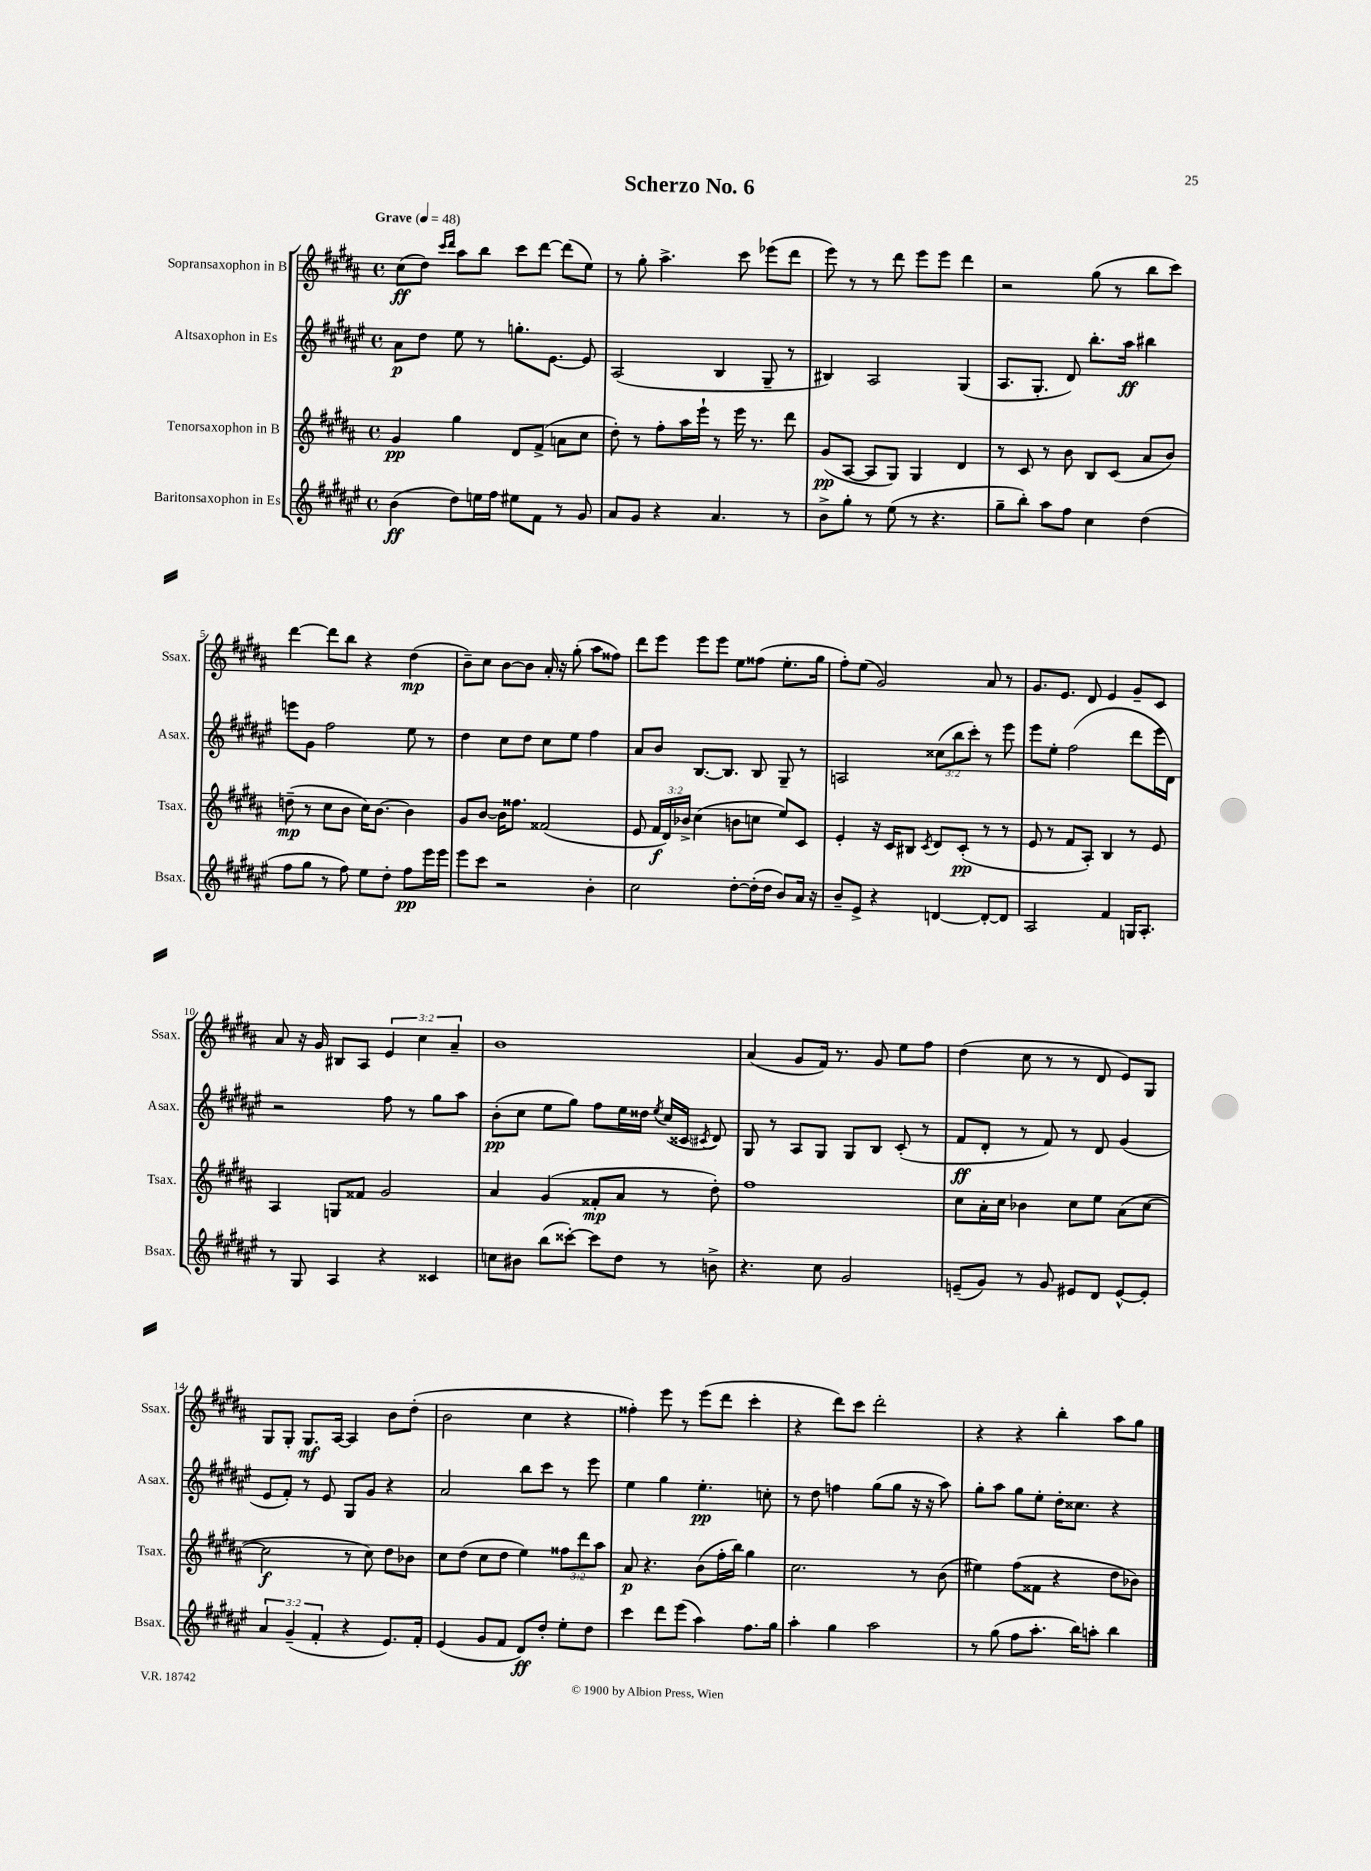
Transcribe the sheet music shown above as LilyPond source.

\header { title = "Scherzo No. 6" }
<<
\new StaffGroup <<
\new Staff = "s0" \with { instrumentName = "Sopransaxophon in B" shortInstrumentName = "Ssax." } {
    \clef treble \key b \major \defaultTimeSignature \time 4/4 \override Staff.TupletNumber.text = #tuplet-number::calc-fraction-text \tempo "Grave" 4 = 48
    \autoBeamOff cis''8[\ff( dis''8]) \grace { cis'''16[ dis'''16] } ais''8[ b''8] cis'''8[ dis'''8]~ dis'''8[( e''8]) |
    r8 gis''8-. ais''4.-> cis'''8 ees'''8[( dis'''8] |
    e'''8) r8 r8 dis'''8 e'''8[ e'''8] dis'''4 |
    r2 gis''8( r8 b''8[ cis'''8]) |
    dis'''4~ dis'''8[ b''8] r4 dis''4\mp( |
    b'8[--) cis''8] b'8[~ b'8] ais'16-. r16 gis''8-.( ais''8[ fisis''8]) |
    dis'''8[ e'''8] e'''8[ e'''8] e''8[ fisis''8]( e''8.[-. gis''16] |
    fis''8[-.) e''8]( gis'2) ais'8 r8 |
    gis'8.[ e'8.] dis'8 e'4 gis'8[-- cis'8] |
    ais'8 r16 gis'16 bis8[ ais8] \tuplet 3/2 { e'4 cis''4 ais'4-- } |
    b'1 |
    ais'4( gis'8[ fis'16]) r8. gis'8 e''8[ fis''8] |
    dis''4( cis''8 r8 r8 dis'8 e'8[) gis8] |
    gis8[ gis8]-. gis8.[\mf ais16]~ ais4 b'8[ dis''8]-.( |
    b'2 cis''4 r4 |
    fisis''4-.) e'''8 r8 e'''8[( dis'''8] cis'''4-. |
    r4 dis'''8[) cis'''8] dis'''2-. |
    r4 r4 b''4-. ais''8[ gis''8] \bar "|." |
}
\new Staff = "s1" \with { instrumentName = "Altsaxophon in Es" shortInstrumentName = "Asax." } {
    \clef treble \key fis \major \defaultTimeSignature \time 4/4 \override Staff.TupletNumber.text = #tuplet-number::calc-fraction-text
    \autoBeamOff ais'8[\p dis''8] eis''8 r8 g''8.[-. eis'8.]~ eis'8 |
    ais2( b4 gis8-- r8 |
    bis4) ais2 gis4( |
    ais8.[ gis8.]-. dis'8) b''8.[-. ais''16]\ff bis''4 |
    e'''8[ gis'8] fis''2 eis''8 r8 |
    dis''4 cis''8[ dis''8] cis''8[ eis''8] fis''4 |
    ais'8[ b'8] b8.[~ b8.] b8 gis8-- r8 |
    a2 \tuplet 3/2 { cisis''8[( b''8 cis'''8]-.) } r8 eis'''8 |
    eis'''8[ eis''8]-. fis''2( dis'''8[ eis'''16 dis'16]) |
    r2 fis''8 r8 gis''8[ ais''8] |
    b'8[-.\pp( cis''8] eis''8[ gis''8]) fis''8[ eis''16 disis''16] \acciaccatura { eis''8 } cis''16[( cisis'16] \acciaccatura { cis'8 } dis'8) |
    gis8 r8 ais8[ gis8] gis8[ b8] cis'8-.( r8 |
    fis'8[\ff dis'8]-. r8 fis'8) r8 dis'8 gis'4( |
    eis'8[ fis'8]-.) r8 eis'8 gis8[ gis'8] r4 |
    ais'2 b''8[ cis'''8] r8 eis'''8 |
    eis''4 gis''4 eis''4.-.\pp c''8-. |
    r8 dis''8 f''4 gis''8[( gis''8] r16 r16 ais''8) |
    gis''8[-. ais''8] gis''8[ eis''8]-. dis''16[-. cisis''8.] r4 \bar "|." |
}
\new Staff = "s2" \with { instrumentName = "Tenorsaxophon in B" shortInstrumentName = "Tsax." } {
    \clef treble \key b \major \defaultTimeSignature \time 4/4 \override Staff.TupletNumber.text = #tuplet-number::calc-fraction-text
    \autoBeamOff gis'4\pp gis''4 dis'8[ fis'8]->( a'8[ cis''8] |
    dis''8-.) r8 fis''8[-. ais''16 e'''16]-! r8 e'''16 r8. dis'''8 |
    gis'8[\pp( ais8]~ ais8[ gis8]) gis4 dis'4 |
    r8 cis'8 r8 b'8 b8[ cis'8]( ais'8[ b'8]) |
    d''8--\mp( r8 cis''8[ b'8] cis''16[) b'8.]~ b'4 |
    gis'8[ b'8]~ b'16[ fisis''8.] fisis'2( |
    e'8 \tuplet 3/2 { fis'16[\f dis'16) bes'16]-> } cis''4( b'8[ c''8] e''8[) cis'8] |
    e'4-. r16 cis'16[ bis8] \acciaccatura { cis'8 } dis'8[ cis'8]-.\pp( r8 r8 |
    e'8 r8 fis'8[ ais8]-.) b4 r8 e'8 |
    ais4 g8[ fisis'8] gis'2 |
    ais'4 gis'4( fisis'8[-.\mp ais'8] r8 dis''8-.) |
    fis''1 |
    cis''8[ ais'16-. cis''16] bes'4 cis''8[ e''8] ais'8[( cis''8]~ |
    cis''2\f r8 cis''8) dis''8[ bes'8] |
    cis''8[ dis''8]( cis''8[ dis''8] e''4) \tuplet 3/2 { fisis''8[ dis'''8 ais''8] } |
    ais'8\p r4. b'8[( fis''16-. b''16]) gis''4 |
    cis''2. r8 b'8( |
    eis''4) fis''8[( fisis'8] r4 dis''8[ bes'8]) \bar "|." |
}
\new Staff = "s3" \with { instrumentName = "Baritonsaxophon in Es" shortInstrumentName = "Bsax." } {
    \clef treble \key fis \major \defaultTimeSignature \time 4/4 \override Staff.TupletNumber.text = #tuplet-number::calc-fraction-text
    \autoBeamOff b'4\ff( dis''8[) e''16 fis''16] eis''8[ fis'8] r8 gis'8 |
    ais'8[ gis'8] r4 ais'4. r8 |
    b'8[-> gis''8]-. r8 eis''8( r8 r4. |
    gis''8[-- b''8]-.) ais''8[ fis''8] cis''4 dis''4( |
    fis''8[ gis''8] r8 fis''8) eis''8[ dis''8]-. fis''8[\pp eis'''16 eis'''16] |
    eis'''8[ cis'''8] r2 b'4-. |
    cis''2 dis''8[~-. dis''16-.( dis''16] b'8[) ais'16] r16 |
    b'8[-- eis'8]-> r4 d'4~ d'8[~-. d'8] |
    ais2 fis'4 g16[ ais8.]-. |
    r8 gis8 ais4 r4 cisis'4 |
    c''8[ bis'8] b''8[( cisis'''8]~-.) cisis'''8[ dis''8] r8 b'8-> |
    r4. cis''8 gis'2 |
    e'8[--( gis'8]) r8 gis'8 eis'8[ dis'8] eis'8[~-^ eis'8]-. |
    \tuplet 3/2 { ais'4 gis'4--( fis'4-. } r4 eis'8.[) fis'16]-. |
    eis'4( gis'8[ fis'8] dis'8[\ff) dis''8]-. eis''8[-. dis''8] |
    cis'''4 dis'''8[ eis'''8]( ais''4) fis''8.[ gis''16] |
    ais''4-. gis''4 ais''2 |
    r8 gis''8( fis''8[ ais''8.]-. b''16[) a''8]-. b''4 \bar "|." |
}
>>
>>
